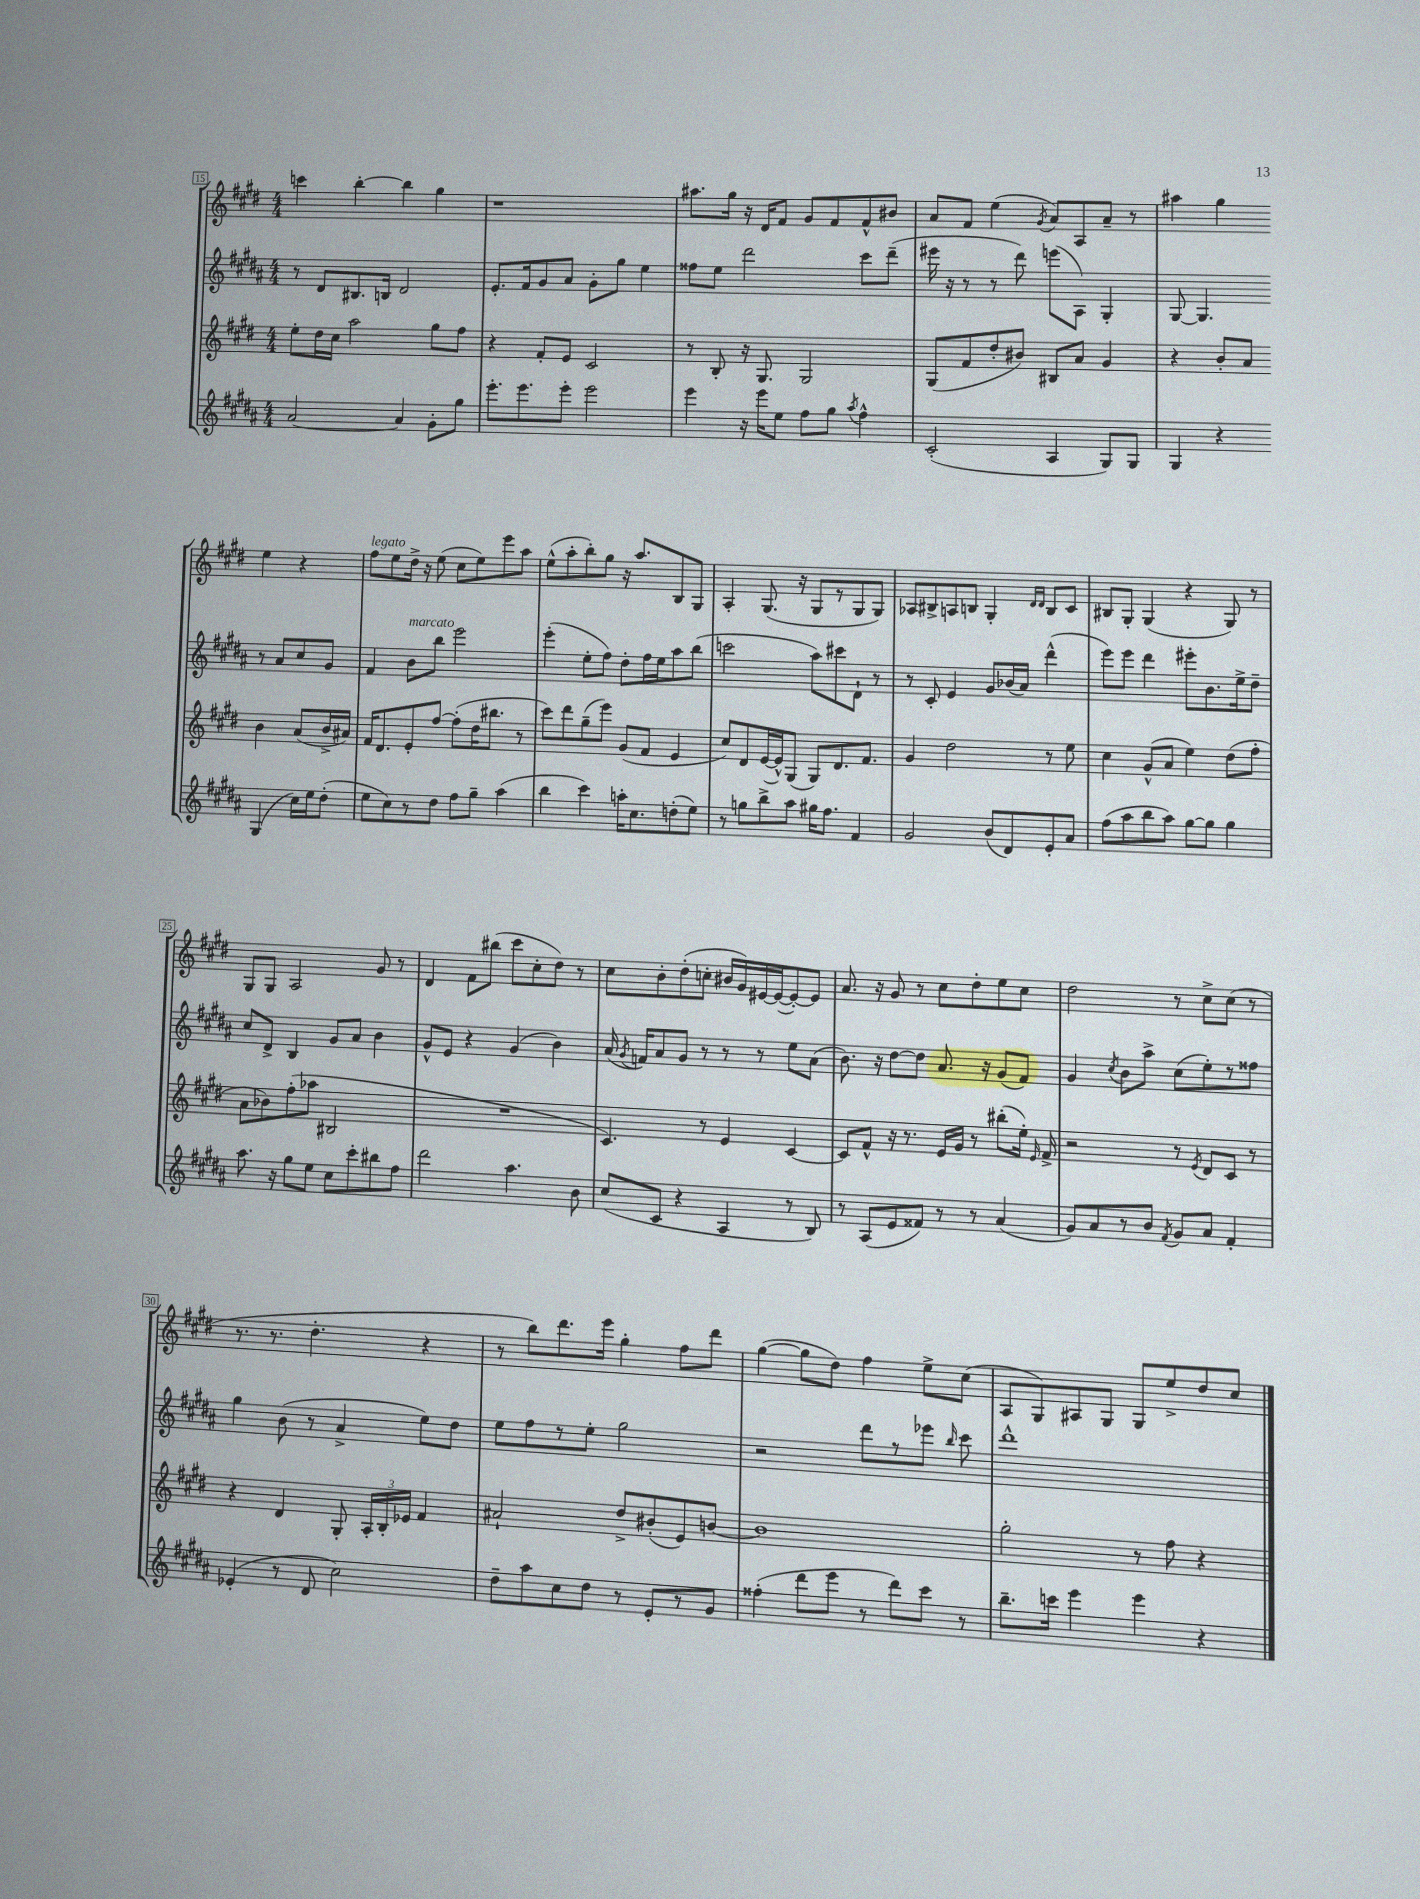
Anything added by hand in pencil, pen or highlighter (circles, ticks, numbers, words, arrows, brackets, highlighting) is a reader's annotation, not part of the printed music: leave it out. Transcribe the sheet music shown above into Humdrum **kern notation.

**kern	**kern	**kern	**kern
*part4	*part3	*part2	*part1
*staff4	*staff3	*staff2	*staff1
*clefG2	*clefG2	*clefG2	*clefG2
*k[f#c#g#d#a#]	*k[f#c#g#d#]	*k[f#c#g#d#a#]	*k[f#c#g#d#]
*M4/4	*M4/4	*M4/4	*M4/4
=15	=15	=15	=15
[2a#/	8ee'\L	8r	4cccn\
.	16dd#\L	8d#/L	.
.	16cc#\JJ	.	.
.	2aa\	8.B#X/	[4bb'\
.	.	16Bn/Jk	.
4a#/]	.	2d#/	4bb\]
8g#'\L	8gg#\L	.	4gg#\
8gg#\J	8ff#\J	.	.
=16	=16	=16	=16
8.eee'\L	4r	8.e'/L	1r
8.eee\	.	16f#/k	.
.	8f#'/L	8g#/	.
8eee'\J	8e/J	8a#/J	.
2eee\	2c#/	8g#'\L	.
.	.	8gg#\J	.
.	.	4ee\	.
=17	=17	=17	=17
4eee\	8r	8ff##X\L	8.aa#X\L
.	8B'/	8ee\J	.
.	.	.	16gg#\Jk
16r	16r	2ddd#\	16r
16eee\KL	8.G#/	.	16d#/KL
8ee\J	.	.	8f#/J
8ff#\L	2G#/	.	8g#/L
8gg#\J	.	.	8f#/
8qaa#/	.	.	.
4ff#^^\	.	8ccc#\L	8f#^^/
.	.	(8ddd#~\J	8b#X/J
=18	=18	=18	=18
(2c#'/	(8G#/L	16eee#X\	8a/L
.	.	16r	.
.	8f#/	8r	8f#/J
.	8dd#'/	8r	(4ee\
.	8b#X/J)	8ddd#\)	.
.	.	.	8qg#/
4A#/	8B#X/L	(8eeen\L	8a/L)
.	8a/J	8A#\J)	8A/
8G#/L)	4g#/	4G#'/	8a~/J
8G#/J	.	.	8r
=19	=19	=19	=19
4G#/	4r	[8G#/	4aa#X\
.	.	4.G#/]	.
4r	8b'/L	.	4gg#\
.	8a/J	.	.
(4G#/	4b\	8r	4ee\
.	.	8a#/L	.
16cc#\LL)	(8a/L	8cc#/	4r
16ee\J	.	.	.
(8dd#'\J	16b^/L	8g#/J	.
.	16a#X/JJ)	.	.
!!LO:LB:g=z
=20	=20	=20	=20
!	!	!	!LO:TX:a:i:t=legato
8ee\L	16f#/KL	4f#/	8ff#\L
.	8.d#/	.	.
8cc#\)	.	.	8ee\
!	!	!LO:TX:a:i:t=marcato	!
8r	8e'/	8b\L	16dd#^\Jk
.	.	.	16r
8dd#\J	[8ff#/J	8bb\J	(8ee\
8ff#\L	(8ff#'\L]	2eee\	8cc#\L
8gg#~\J	16dd#\K	.	8ee\)
.	8.bb#X\J	.	.
(4aa#\	.	.	8eee\
.	8r	.	8aa\J
=21	=21	=21	=21
4bb\	8ccc#\L)	(4eee'\	(8ee^^\L
.	8ddd#\	.	8aa'\
4ccc#\)	(8gg#~\	8ee'\L	8bb'\)
.	8eee\J)	8ff#\J)	8gg#\J
16aan'\KL	(8g#/L	8dd#'\L	16r
8.cc#\	.	.	8.aa/L
.	8f#/J	16ff#\L	.
.	.	16ee\J	.
(8ddn'\	4e/	8aa#\	8B/
8ee\J)	.	(8bb\J	8G#/J
=22	=22	=22	=22
8r	8cc#/L)	2cccn\	4A'/
8ggn\L	8d#/	.	.
8bb^\	([16e/L	.	(8.G#/
.	16e^^/J])	.	.
8aa#\J	(8G#/J	.	.
.	.	.	16r
16gg#X\KL	8G#/L)	8aa#\L)	8G#/L
8.ff#\J	.	.	.
.	8.d#/	8ccc#X\	8r
4f#/	.	8d#`\J	8G#/
.	8.f#/J	.	.
.	.	8r	8G#/J)
=23	=23	=23	=23
2g#/	4g#/	8r	8A-X/L
.	.	8c#'/	8B#X^/
.	2dd#\	4e/	8An/
.	.	.	8Bn/J
(8b/L	.	8g#/L	4G#'/
8d#/)	.	(16b-X/L	.
.	.	16a#/JJ)	.
.	.	.	16qqd#/LL
.	.	.	16qqd#/JJ
8e'/	8r	(4ddd#^^\	8B/L
8a#/J	8ee\	.	8c#/J
=24	=24	=24	=24
(8ff#\L	4cc#\	8eee\L)	8B#X/L
8aa#\	.	8eee\J	8G#'/J
8bb\	(8g#^^/L	4ddd#\	(4G#/
8aa#\J)	8a/J	.	.
[8gg#\L	4ee\)	8eee#X'\L	4r
8gg#\J]	.	8.b\	.
4gg#\	(8dd#\L	.	8G#/)
.	.	16ee^\k	.
.	8ff#'\J	8dd#~\J	8r
!!LO:LB:g=z
=25	=25	=25	=25
8.aa#\	8a\L	8cc#/L	8G#/L
.	8b-X\)	8d#^/J	8G#/J
16r	.	.	.
8gg#\L	(8ff#'\	4B/	2A/
8ee\J	8aa-X\J	.	.
8cc#\L	2B#X/	8g#/L	.
8ccc#'\	.	8a#/J	.
8bb#X\	.	4b\	8g#/
8ff#\J	.	.	8r
=26	=26	=26	=26
2ddd#\	1r	8g#^^/L	4d#/
.	.	8e/J	.
.	.	4r	8f#\L
.	.	.	(8bb#X\J
4.aa#\	.	(4g#/	8ccc#\L
.	.	.	8cc#'\
.	.	4b\)	8dd#\J)
8b\	.	.	8r
=27	=27	=27	=27
(8cc#/L	4.c#/)	(16a#/	8cc#\L
.	.	8qg#/	.
.	.	16fn/KL)	.
8c#/J	.	8a#/	8b'\
4r	.	8g#/J	(8dd#'\
.	8r	8r	8ccn'\J
4A#/	4e/	8r	16b#X/LL
.	.	.	16g#/)
.	.	8r	[16e#X/
.	.	.	(16e#/J_
8r	[4c#/	8ee\L	8e#'/_)
8B/)	.	(8a#\J	8e#/J]
=28	=28	=28	=28
8r	8c#/L]	8.b\)	8.a/
(8A#/L	8f#^^/J	.	.
.	.	16r	16r
8e/	16r	[8dd#\L	8g#/
.	8.r	.	.
8f##X/J)	.	8dd#\J]	8r
8r	16e/LL	8.a#/	8cc#\L
.	16g#/JJ	.	.
8r	8r	.	8dd#'\
.	.	16r	.
(4a#/	(8bb#X'\L	(8g#/L	8ee\
.	16ee'\Jk)	8f#/J)	8cc#\J
.	16qqe/	.	.
.	16f#^/	.	.
=29	=29	=29	=29
8g#/L)	2r	4g#/	2dd#\
8a#/	.	.	.
.	.	8qcc#/	.
8r	.	8b\L	.
8b/J	.	8aa#^\J	.
8qf#/	.	.	.
8g#/L	8r	(8cc#\L	8r
.	8qe/	.	.
8a#/J	8d#/L	8ee'\)	8cc#^\L
4f#'/	8c#/J	8r	(8cc#\J
.	8r	8ff##X\J	8r
!!LO:LB:g=z
=30	=30	=30	=30
(4e-X'/	4r	4gg#\	8.r
.	.	.	8.r
8r	4d#/	(8b\	.
8d#/	.	8r	4.dd#'\
2cc#\)	8G#'/	4a#^/	.
.	24A'/LL	.	.
.	24B'/	.	.
.	24e-X/JJ	.	.
.	4f#/	8ee\L)	4r
.	.	8dd#\J	.
=31	=31	=31	=31
8dd#~\L	2a#X`/	8ee\L	8r
8aa#\	.	8ff#\	8bb\L)
8cc#\	.	8r	8.ddd#\
8dd#\J	.	8ee'\J	.
.	.	.	16eee\Jk
8r	8dd#^/L	2gg#\	4gg#'\
8e'/L	(8b#X'/	.	.
8r	8e/)	.	8ff#\L
8g#/J	[8bn/J	.	8ddd#\J
=32	=32	=32	=32
(4ff##X'\	1b]	2r	([4gg#\
8ddd#\L	.	.	8gg#\L]
8eee\J	.	.	8dd#\J)
8r	.	8ddd#\L	4ff#\
8ddd#\L)	.	8r	.
8ccc#\J	.	8eee-X\J	8ee^\L
.	.	16qqbb/	.
8r	.	8ccc#\	(8cc#\J
=33	=33	=33	=33
8.bb~\L	2gg#'\	1ddd#^^	8A/L
.	.	.	8G#/)
16cccn\Jk	.	.	.
4eee\	.	.	8A#X/
.	.	.	8G#/J
4eee\	8r	.	8G#/L
.	8ff#\	.	8ee^/
4r	4r	.	8dd#/
.	.	.	8cc#/J
==	==	==	==
*-	*-	*-	*-
